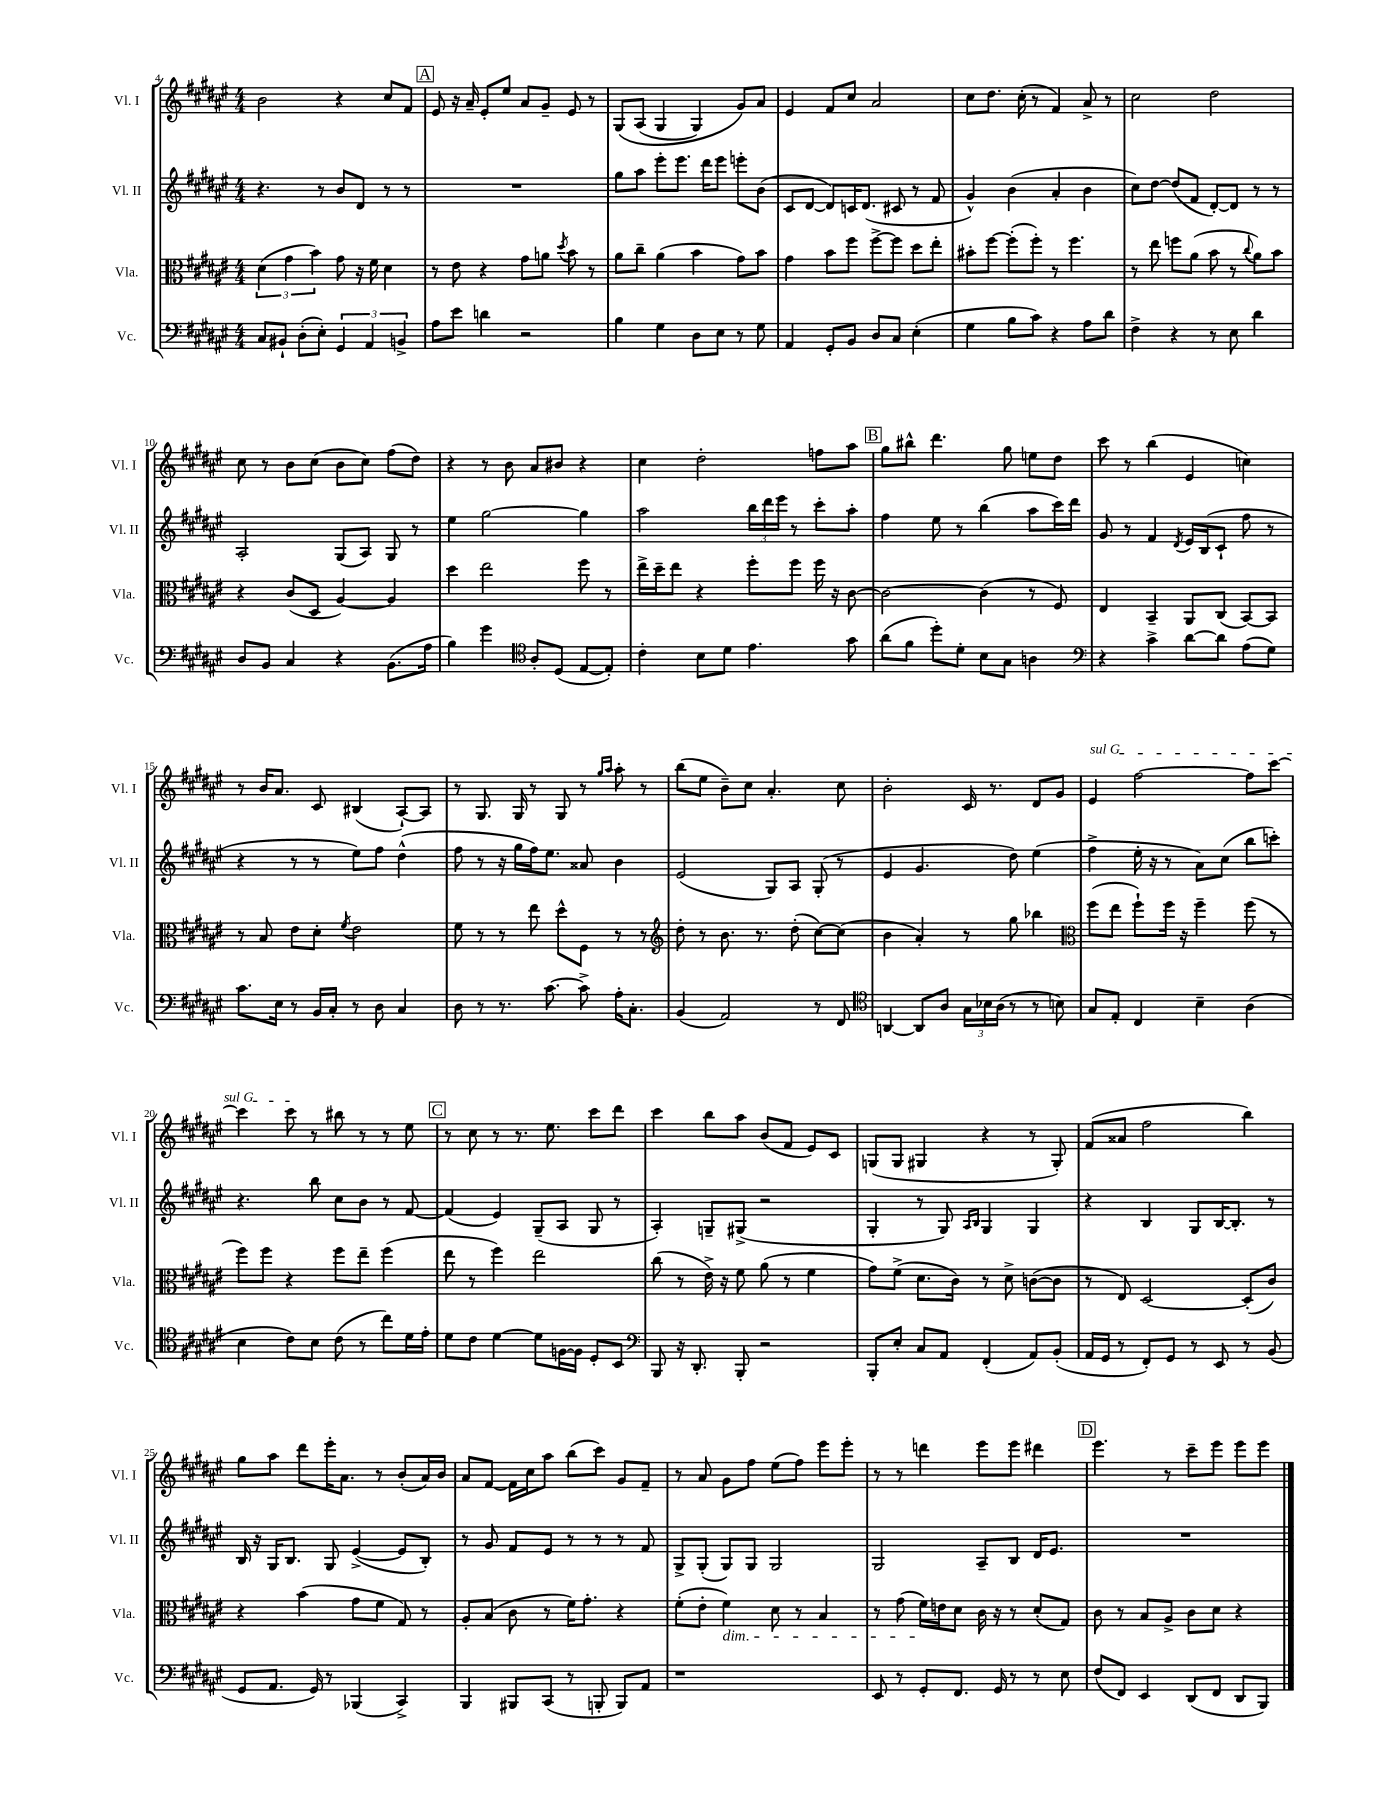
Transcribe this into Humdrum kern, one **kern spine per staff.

**kern	**kern	**kern	**kern
*staff4	*staff3	*staff2	*staff1
*clefF4	*clefC3	*clefG2	*clefG2
*k[f#c#g#d#a#e#]	*k[f#c#g#d#a#e#]	*k[f#c#g#d#a#e#]	*k[f#c#g#d#a#e#]
*M4/4	*M4/4	*M4/4	*M4/4
8C#	(6d#	4.r	2b
8BB#`	.	.	.
.	6g#	.	.
(8D#'	.	.	.
.	6b)	.	.
8E#')	.	8r	.
6GG#	8g#	8b	4r
.	16r	8d#	.
6AA#	.	.	.
.	16f#	.	.
.	4d#	8r	8cc#
6BB^	.	.	.
.	.	8r	8f#
=	=	=	=
8A#	8r	1r	8e#
8e#	8e#	.	16r
.	.	.	16a#~
4d	4r	.	8e#'
.	.	.	8ee#
2r	8g#	.	8a#
.	8a	.	8g#~
.	8qdd#	.	.
.	8b	.	8e#
.	8r	.	8r
=	=	=	=
4B	8a#	8gg#	&(8G#
.	8cc#~	8aa#	(8A#
4G#	(4a#	8eee#'	4G#
.	.	8.eee#	.
8D#	4b	.	4G#)
.	.	16ddd#	.
8E#	.	8eee#	.
8r	8g#)	8eee'	8g#&)
8G#	8b	(8b	8a#
=	=	=	=
4AA#	4g#	8c#	4e#
.	.	[8d#	.
8GG#'	8b	8d#])	8f#
8BB	8ff#	16c	8cc#
.	.	(8.d#	.
8D#	[8ff#^	.	2a#
8C#	8ff#]	8c#	.
(4E#'	8dd#	8r	.
.	8ee#'	8f#	.
=	=	=	=
4G#	8b#'	4g#^^)	8cc#
.	[8ff#	.	8.dd#
8B	(8ff#']	(4b	.
.	.	.	(16cc#'
8c#)	8ff#')	.	8r
4r	8r	4a#'	4f#)
.	4.ff#	.	.
8A#	.	4b	8a#^
8d#	.	.	8r
=	=	=	=
4F#^	8r	8cc#)	2cc#
.	8ee#	[8dd#	.
4r	8ff	(8dd#]	.
.	(8a#	8f#	.
8r	8b	[8d#')	2dd#
8E#	8r	8d#]	.
.	8qqcc#	.	.
4d#	8a#)	8r	.
.	8b	8r	.
=	=	=	=
8D#	4r	2A#'	8cc#
8BB	.	.	8r
4C#	(8c#	.	8b
.	8D#	.	(8cc#
4r	[4A#)	(8G#	8b
.	.	8A#)	8cc#)
(8.BB	4A#]	8G#	(8ff#
.	.	8r	8dd#)
16A#	.	.	.
=	=	=	=
4B)	4dd#	4ee#	4r
4g#	2ee#	[2gg#	8r
.	.	.	8b
*clefC4	*	*	*
8A#'	.	.	8a#
(8D#	.	.	8b#
[8E#	8ff#	4gg#]	4r
8E#'])	8r	.	.
=	=	=	=
4c#'	16ee#^	2aa#	4cc#
.	16dd#~	.	.
.	8ee#	.	.
8B	4r	.	2dd#'
8d#	.	.	.
4.e#	8ff#'	24bb	.
.	.	24ddd#	.
.	.	24eee#	.
.	8ff#	8r	.
.	16ff#	8ccc#'	8ff
.	16r	.	.
8g#	[8c#	8aa#'	8aa#
=	=	=	=
(8a#	2c#_	4ff#	8gg#
8f#	.	.	8bb#^^
8dd#')	.	8ee#	4.ddd#
8d#'	.	8r	.
8B	(4c#]	(4bb	.
8G#	.	.	8gg#
4A	8r	8aa#	8ee
.	8F#)	16ccc#)	8dd#
.	.	16ddd#	.
=	=	=	=
*clefF4	*	*	*
4r	4E#	8g#	8ccc#
.	.	8r	8r
4c#^	4BB~	4f#	(4bb
.	.	8qd#	.
[8d#	8AA#	16e#	4e#
.	.	(16B	.
8d#]	(8C#	8c#`	.
(8A#	[8BB)	8ff#	4cc)
8G#)	8BB]	8r	.
=	=	=	=
8.c#	8r	4r	8r
.	8B	.	16b
16E#	.	.	8.a#
8r	8e#	8r	.
16BB	8d#'	8r	8c#
16C#'	.	.	.
.	8qf#	.	.
8r	2e#	8ee#)	(4B#
8D#	.	8ff#	.
4C#	.	(4dd#^^	[8A#`)
.	.	.	8A#]
=	=	=	=
8D#	8f#	8ff#	8r
8r	8r	8r	8.G#
8.r	8r	16r	.
.	.	16gg#	16G#
.	8ee#	16ff#)	8r
[8.c#	.	8.ee#	.
.	8dd#^^	.	8G#
8c#^]	8F#	8a##	8r
.	.	.	16qqgg#
.	.	.	16qqaa#
16A#'	8r	4b	8aa#'
8.C#'	.	.	.
.	8r	.	8r
=	=	=	=
*	*clefG2	*	*
(4BB	8dd#'	(2e#	(8bb
.	8r	.	8ee#
2AA#)	8.b	.	8b~)
.	.	.	8cc#
.	8.r	.	.
.	.	8G#)	4.a#'
.	(8dd#'	8A#	.
8r	[8cc#)	(8G#'	.
8FF#	(8cc#]	8r	8cc#
=	=	=	=
*clefC4	*	*	*
[4AA	4b	4e#	2b'
8AA]	4a#')	4.g#	.
8A#	.	.	.
24G#	8r	.	16c#
24B-	.	.	.
.	.	.	8.r
(24A#	.	.	.
8r	8gg#	8dd#)	.
8r	4bb-	(4ee#	8d#
8B)	.	.	8g#
=	=	=	=
*	*clefC3	*	*
8G#	(8ff#	4ff#^	4e#
8E#'	8ee#	.	.
4C#	8ff#`)	16ee#'	[2ff#
.	.	16r	.
.	16ff#	8r	.
.	16r	.	.
4B~	4ff#~	8a#)	.
.	.	(8cc#	.
(4A#	(8ff#	8bb	8ff#]
.	8r	8ccc')	[8ccc#
=	=	=	=
4B	8ff#)	4.r	4ccc#]
.	8ff#	.	.
8c#)	4r	.	8ccc#
8B	.	8bb	8r
(8c#	8ff#	8cc#	8bb#
8r	8ee#~	8b	8r
8cc#)	(4ff#	8r	8r
16d#	.	[8f#	8ee#
16e#'	.	.	.
=	=	=	=
8d#	8ee#	(4f#]	8r
8c#	8r	.	8cc#
[4d#	4ff#)	4e#)	8r
.	.	.	8.r
8d#]	2ee#	(8G#~	.
.	.	.	8.ee#
[16F	.	8A#	.
16F]	.	.	.
8D#'	.	8G#	8ccc#
8BB	.	8r	8ddd#
=	=	=	=
*clefF4	*	*	*
8BBB	(8cc#	4A#')	4ccc#
16r	8r	.	.
8.DD#'	.	.	.
.	16e#^)	8G~	8bb
.	16r	.	.
8BBB'	8f#	(8G#^	8aa#
2r	(8a#	2r	(8b
.	8r	.	8f#
.	4f#	.	8e#)
.	.	.	8c#
=	=	=	=
8BBB'	8g#)	4G#'	(8G
8E#'	(8f#^	.	8G
8C#	8.d#	8r	4G#
8AA#	.	8G#)	.
.	16c#)	.	.
.	.	16qqA#	.
.	.	16qqB	.
(4FF#'	8r	4G#	4r
.	8d#^	.	.
8AA#)	([8c	4G#	8r
(8BB'	8c]	.	8G#')
=	=	=	=
16AA#	8r	4r	(8f#
16GG#	.	.	.
8r	8E#)	.	8a##
8FF#')	[2D#	4B	2ff#
8GG#	.	.	.
8r	.	8G#	.
8EE#	.	[16B	.
.	.	8.B']	.
8r	(8D#']	.	4bb)
(8BB	8c#)	8r	.
=	=	=	=
8GG#	4r	16B	8gg#
.	.	16r	.
8.AA#	.	16G#	8aa#
.	.	8.B	.
.	(4b	.	8ddd#
16GG#)	.	.	.
8r	.	8G#	16eee#'
.	.	.	8.a#
(4BBB-	8g#	([4e#^	.
.	8f#	.	8r
4CC#^)	8G#)	8e#]	(8b'
.	8r	8B')	16a#)
.	.	.	16b
=	=	=	=
4BBB	8A#'	8r	8a#
.	(8B	8g#	[8f#
8BBB#	8c#	8f#	16f#]
.	.	.	16cc#
(8CC#	8r	8e#	8aa#
8r	16f#)	8r	(8bb
.	8.g#'	.	.
8BBB'	.	8r	8ccc#)
8BBB)	4r	8r	8g#
8AA#	.	8f#	8f#~
=	=	=	=
1r	(8f#'	8G#^	8r
.	8e#'	(8G#'	8a#
.	4f#)	8G#)	8g#
.	.	8G#	8ff#
.	8d#	2G#	(8ee#
.	8r	.	8ff#)
.	4B	.	8eee#
.	.	.	8eee#'
=	=	=	=
8EE#	8r	2G#	8r
8r	(8g#	.	8r
8GG#'	16f#)	.	4ddd
.	16e	.	.
8.FF#	8d#	.	.
.	16c#	8A#~	8eee#
16GG#	16r	.	.
8r	8r	8B	8eee#
8r	(8d#'	16d#	4ddd#
.	.	8.e#	.
8E#	8G#)	.	.
=	=	=	=
(8F#	8c#	1r	4.eee#
8FF#)	8r	.	.
4EE#	8B	.	.
.	8A#^	.	8r
(8DD#	8c#	.	8ccc#~
8FF#	8d#	.	8eee#
8DD#	4r	.	8eee#
8BBB)	.	.	8eee#
==	==	==	==
*-	*-	*-	*-
